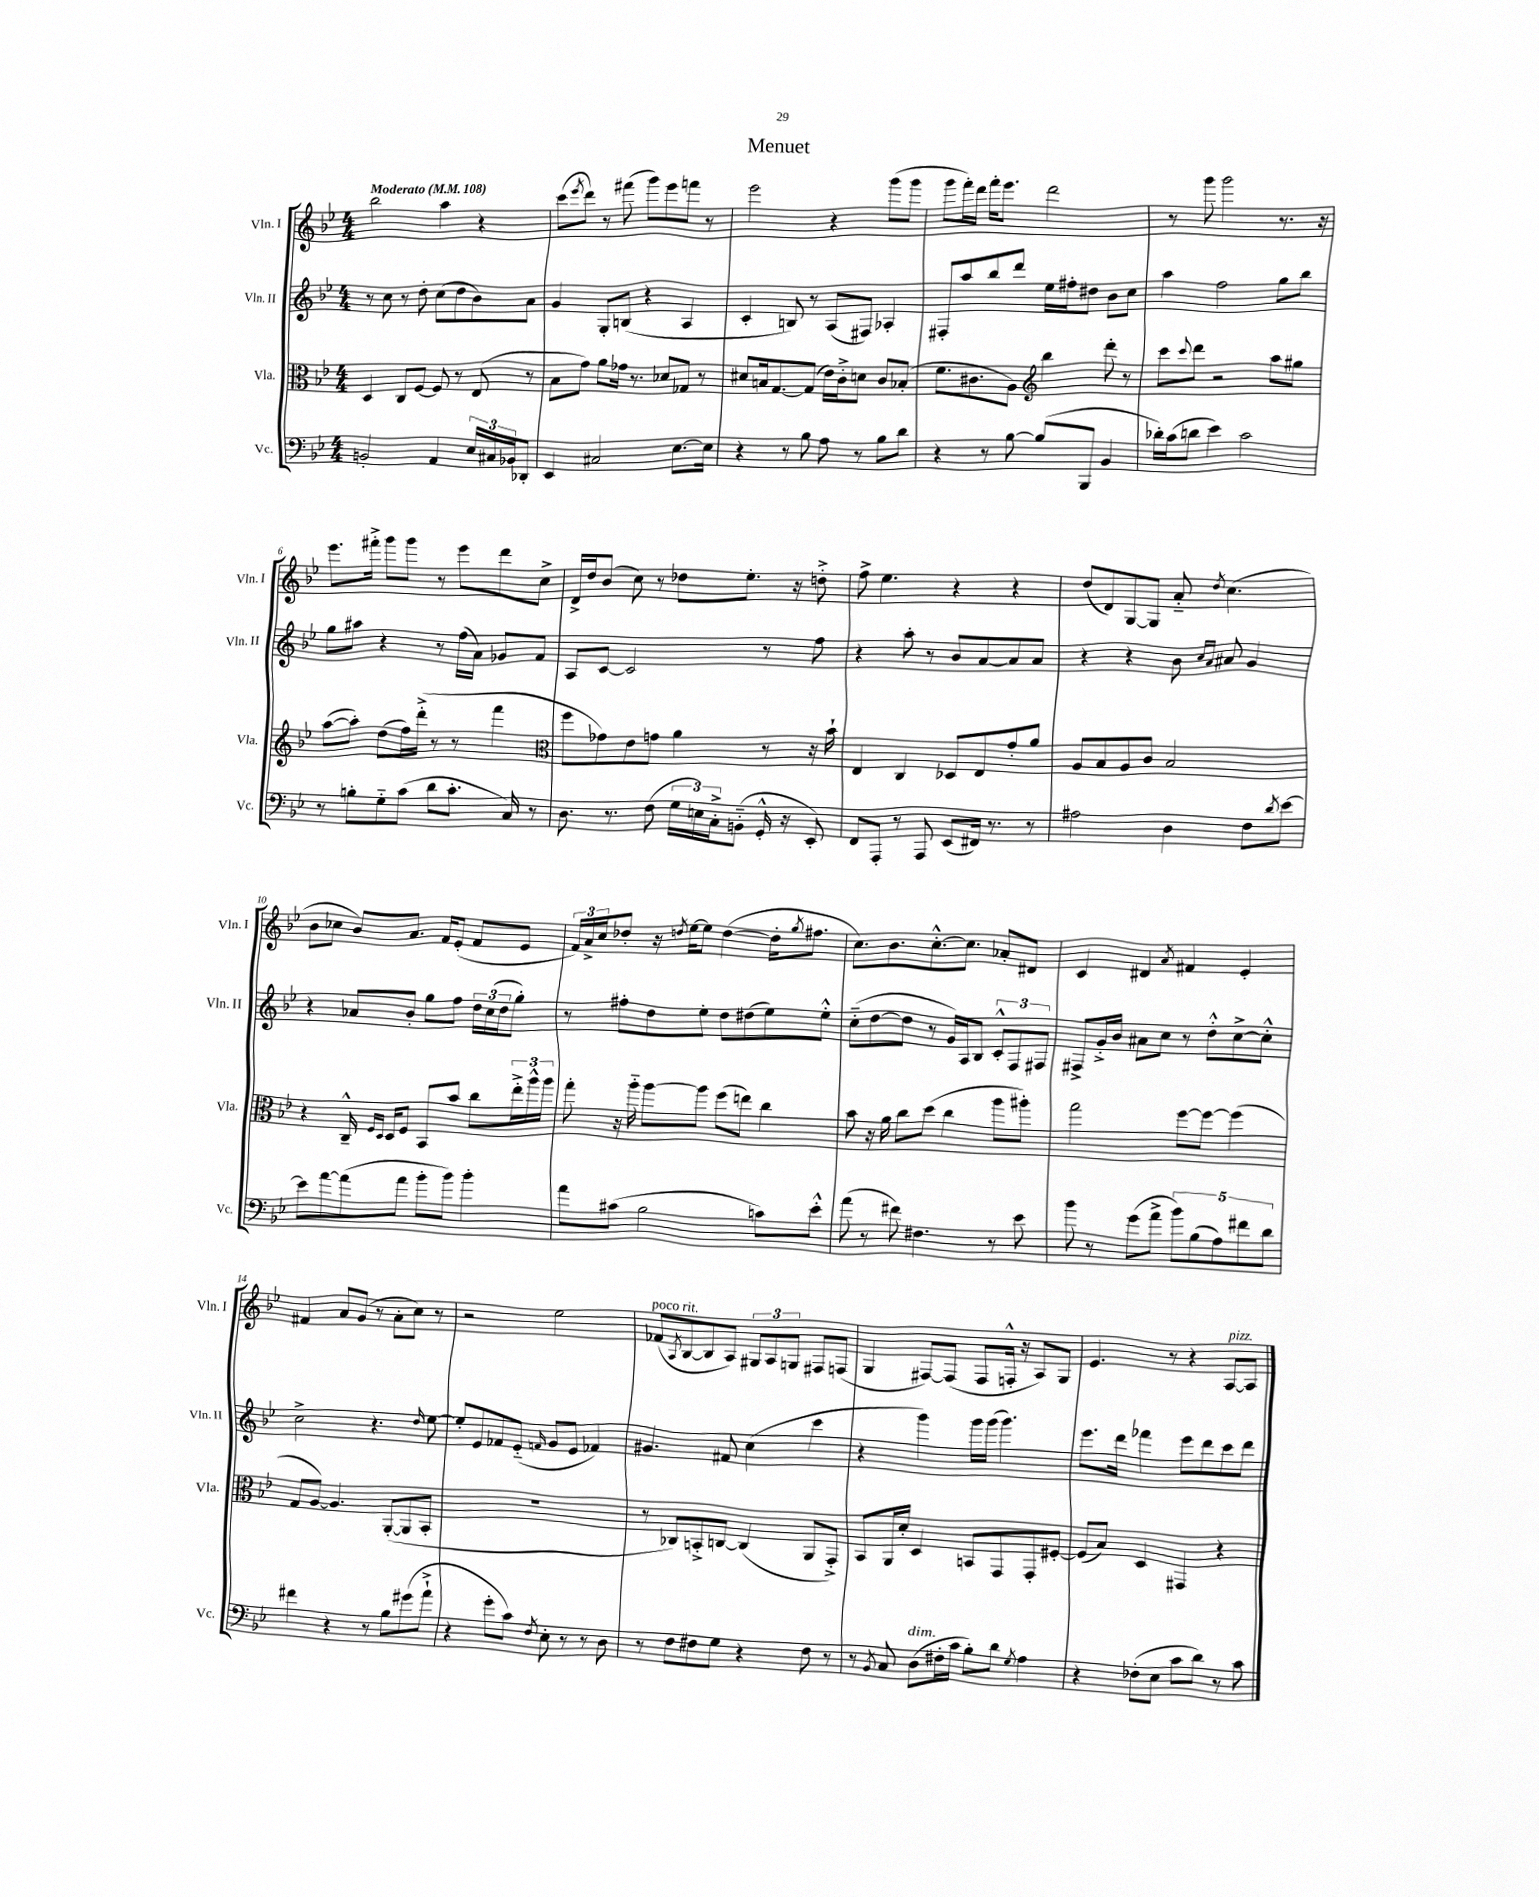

**kern	**kern	**kern	**kern
*staff4	*staff3	*staff2	*staff1
*clefF4	*clefC3	*clefG2	*clefG2
*k[b-e-]	*k[b-e-]	*k[b-e-]	*k[b-e-]
*M4/4	*M4/4	*M4/4	*M4/4
*MM108	*MM108	*MM108	*MM108
2BB'	4D	8r	2bb-
.	.	8cc	.
.	8C	8r	.
.	[8F	8dd'	.
4AA	8F]	(8cc	4aa
.	8r	8dd	.
24E-	(8E-	8b-)	4r
24C#	.	.	.
24BB-	.	.	.
8DD-'	8r	8a	.
=	=	=	=
4EE-	8B-	4g	(8ccc
.	.	.	8qeee-
.	8g)	.	8ddd)
2C#	8a	8G'	8r
.	16g-	(8B	(8fff#
.	8.r	.	.
.	.	4r	8ggg)
.	8d-	.	8eee-
[8.E-	8G-	4A	8fff
.	8r	.	8r
16E-]	.	.	.
=	=	=	=
4r	8d#	4c'	2eee-
.	16B	.	.
.	[8.G	.	.
8r	.	8B)	.
8B-	(8G]	8r	.
8A	16e-)	(8A	4r
.	16c'^	.	.
8r	8d	8F#)	.
8B-	8c	4A-'	(8ggg
8d	(8B-'	.	8ggg
=	=	=	=
4r	8.f	8F#'	8ggg
.	.	8aa	16fff')
.	8.c#	.	16ddd
8r	.	8bb-	16fff'
.	.	.	8.eee-
[8B-	8A)	8ddd	.
*	*clefG2	*	*
(8B-]	4bb-	16ee-	2ddd
.	.	16ff#'	.
8BBB-	.	8dd#	.
4BB-	8ddd'	8b-	.
.	8r	8cc	.
=	=	=	=
16d-')	8ccc	4aa	8r
(16c	.	.	.
.	8qqccc	.	.
8d	8ddd	.	8ggg
4e-)	2r	2ff	2ggg
2c	.	.	.
.	8aa	8gg	8.r
.	8gg#	8bb-	.
.	.	.	16r
=	=	=	=
8r	([8aa	8gg	8.eee-
8B'	8aa'])	8aa#	.
.	.	.	16fff#'^
8G'~	(8dd	4r	8ggg
(8c	16ff)	.	8ggg
.	(16ddd'^	.	.
8d	8r	8r	8r
8.c'	8r	(16ff	8eee-
.	.	16a)	.
.	4fff	8g-	8ddd
16C)	.	.	.
8r	.	8f	8cc^
=	=	=	=
*	*clefC3	*	*
8.D	8ff	8A	16d^
.	.	.	16dd
.	8g-)	[8c	(8b-
8.r	.	.	.
.	8e-	2c]	8cc)
(8F	8g	.	8r
24G	4a	.	8dd-
24E)	.	.	.
24C'^	.	.	.
(8BB'~	.	.	8.ee-'
16GG'^^	8r	8r	.
16r	.	.	16r
8EE-')	16r	8ff	8dd'^
.	16b-`	.	.
=	=	=	=
8FF	4E-	4r	8ff^
8AAA'	.	.	4.ee-
8r	4C	8aa'	.
8AAA	.	8r	.
(8EE-	8D-	8b-	4r
16FF#)	8E-	[8a	.
8.r	.	.	.
.	8g'	8a]	4r
8r	8a	8a	.
=	=	=	=
2A#	8A	4r	(8dd
.	8B-	.	8d)
.	8A	4r	[8G
.	8c	.	8G]
4D	2B-	8b-	8a'~
.	.	16qqcc	.
.	.	16qqa	8qdd
.	.	8a#	(4.cc
8F	.	4g	.
8qd	.	.	.
[8e-	.	.	.
=	=	=	=
8e-]	4r	4r	8b-
[8a	.	.	8cc-
(8a]	16C~^^	8a-	8b-)
.	16qqF	.	.
.	16qqD	.	.
.	16D	.	.
8a	8F	8b-'	8.a
8b-'	8BB-	8gg	.
.	.	.	16f
8b-)	8b-	8ff	(8e-'
4b-'	8cc	24dd	8f
.	.	(24cc	.
.	.	24dd	.
.	24ee-'^	8gg')	8e-
.	24aa^^	.	.
.	24aa	.	.
=	=	=	=
8a	8gg'	8r	24f)
.	.	.	24a^
.	.	.	24cc
(8c#	16r	8ff#'	8dd-'
.	16aa'~	.	.
2B-	[8aa	8dd	16r
.	.	.	8qdd
.	.	.	[16ee-
.	8aa]	8ee-'	8ee-]
.	(8ff	8dd	([4dd
.	8ee)	(8dd#	.
8c)	4cc	8ee-)	16dd']
.	.	.	8qgg
.	.	.	8.ff#
8e-'^^	.	8ee-'^^	.
=	=	=	=
(8a	8b-	(8cc'~	8.cc)
8r	16r	[8dd	.
.	16a	.	8.b-
8f#)	8cc	8dd]	.
4.F#	(8dd	8r	[8.cc'^^
.	4cc	16g)	.
.	.	16A	8.cc]
.	.	8B-	.
8r	8aa	12c'^^	8a-'
.	.	12F	.
8e-	8aa#')	.	8d#
.	.	12F#	.
=	=	=	=
8b-	2gg	8F#^	4c
8r	.	16g'^	.
.	.	16b-	.
(8g	.	8a#	4d#
8a^	.	8cc	.
.	.	.	8qa
10b-)	[8ff	8r	4f#
(10B-	.	.	.
.	8ff_	8dd'^^	.
10A)	.	.	.
.	(4ff]	[8cc^	4e-'
10f#	.	.	.
.	.	8cc'^^]	.
10d	.	.	.
=	=	=	=
4f#	8G	2cc^	4f#
.	[8A)	.	.
4r	4.A]	.	8a
.	.	.	(8g
8r	.	4.r	8r
8B-	([8AA'	.	8a'
(8g#	8AA]	.	8cc)
.	.	16qqdd	.
8a`^	8BB-'	[8ee-	8r
=	=	=	=
4r	1r	8ee-']	2r
.	.	8e-	.
8g'	.	8f-	.
8c)	.	(8e-'~	.
8qF	.	16qqf	.
8E-'	.	8g	2ee-
8r	.	8e-	.
8r	.	4f-)	.
8D	.	.	.
=	=	=	=
8r	8r	4.g#	(8f-
.	.	.	8qA
8F	8C-)	.	[8B-
8F#	8BB'^	.	8B-]
8G	[8C	8f#	8A)
4r	(4C]	(4cc	12G#
.	.	.	12A
.	.	.	12G
8F#	8AA	4ccc	8F#
8r	8GG'^)	.	(8F
=	=	=	=
8r	8BB-	4r	4G
8qBB-	.	.	.
8C	16AA	.	.
.	16d'	.	.
(8D	4D	4ggg)	[8F#)
16F#'	.	.	(8F#]
16c	.	.	.
8B-')	8BB	16ggg	8F#
.	.	(16ggg	.
8d	8GG	4.ggg)	16F'^^
.	.	.	16r
8qG	.	.	.
4A	8GG'	.	8A)
.	[8F#'	.	8G
=	=	=	=
4r	(8F#]	8.eee-	4.e-
.	8B-)	.	.
.	.	16ddd	.
(8F-'	4D	4fff-	.
8E-	.	.	8r
8c	4GG#	8eee-	4r
8d)	.	8ddd	.
8r	4r	8ccc	[8A
8c	.	8ddd	8A]
==	==	==	==
*-	*-	*-	*-
